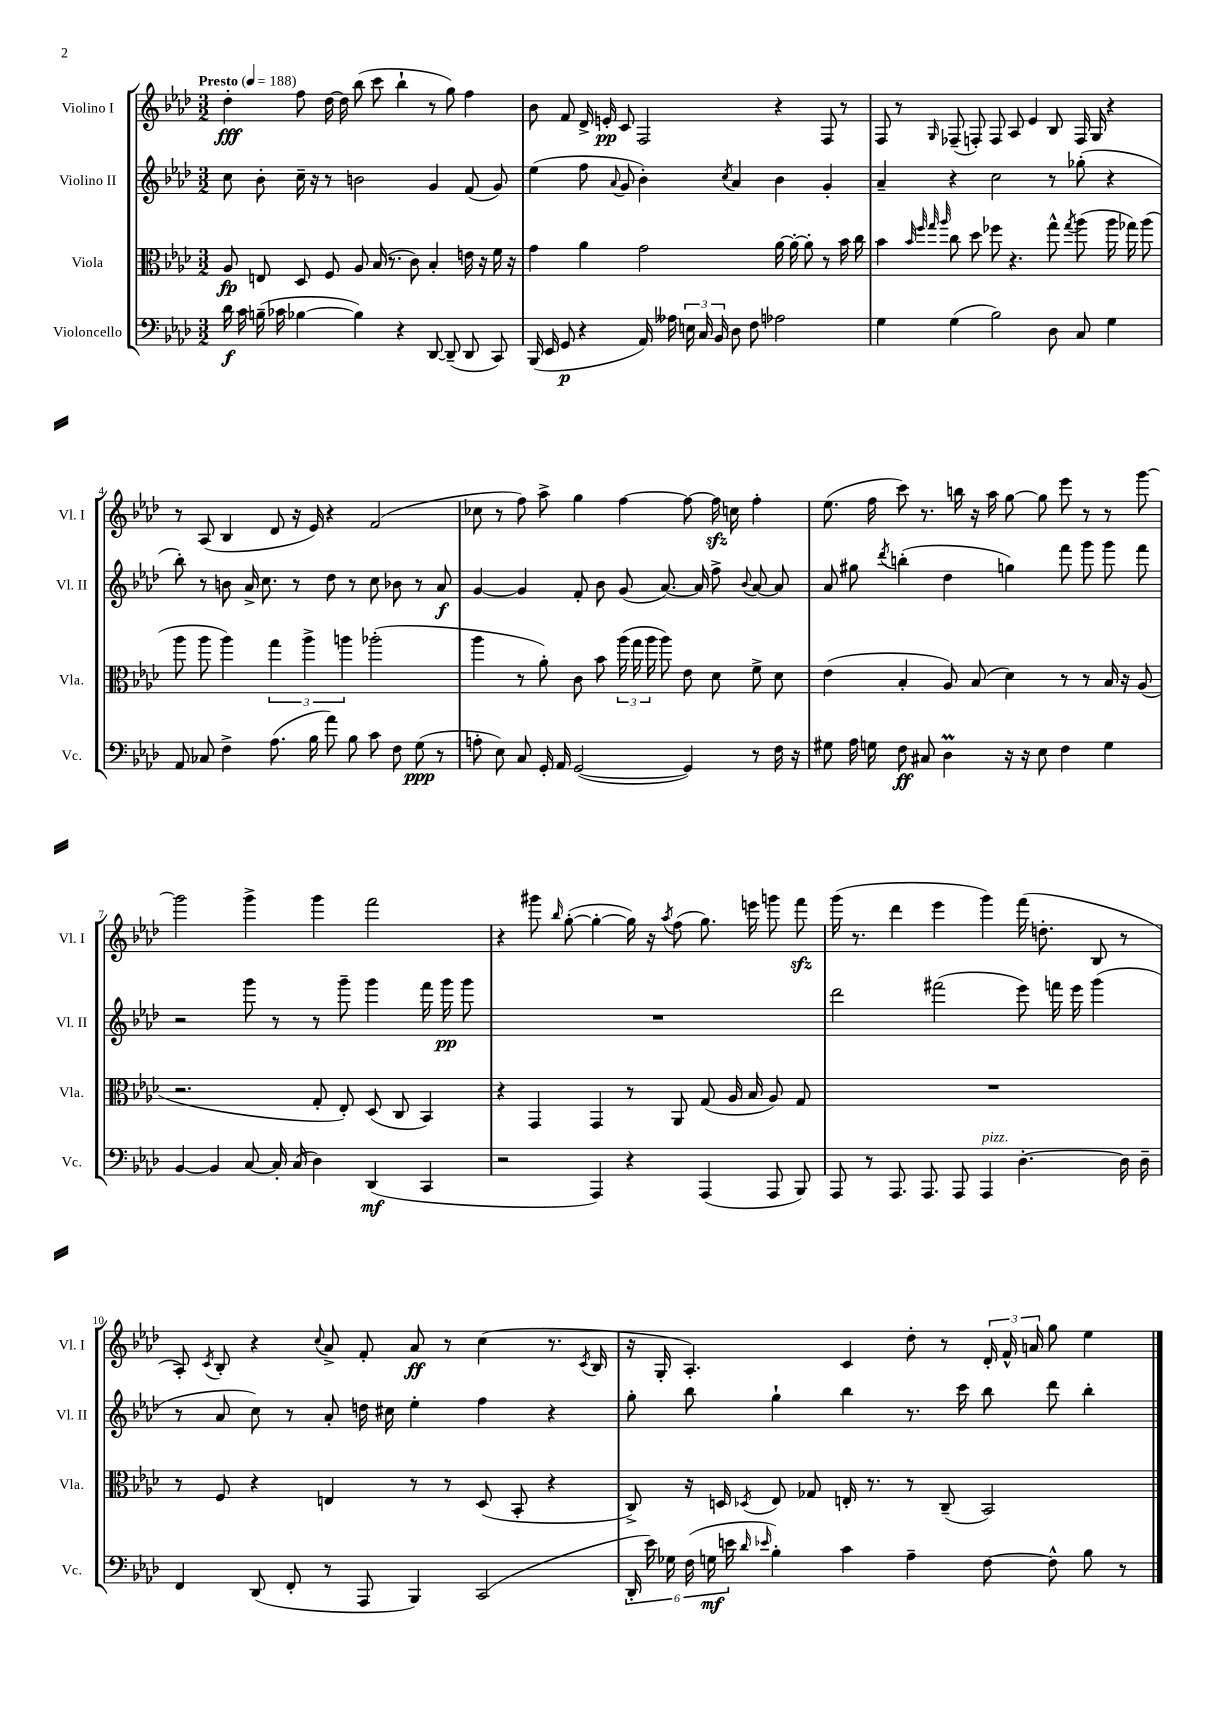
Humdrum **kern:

**kern	**kern	**kern	**kern
*staff4	*staff3	*staff2	*staff1
*clefF4	*clefC3	*clefG2	*clefG2
*k[b-e-a-d-]	*k[b-e-a-d-]	*k[b-e-a-d-]	*k[b-e-a-d-]
*M3/2	*M3/2	*M3/2	*M3/2
*MM188	*MM188	*MM188	*MM188
16d-	8A-	8cc	4dd-'
16c	.	.	.
(16B~	8E	8b-'	.
16c-	.	.	.
[4B-	8D-	16cc~	8ff
.	.	16r	.
.	8F	8r	[16dd-
.	.	.	16dd-]
4B-])	8A-	2b	(8bb-
.	(16B-	.	8ccc
.	8.r	.	.
4r	.	.	4bb-`
.	8c)	.	.
[8DD-	4B-'	4g	8r
(8DD-~]	.	.	8gg)
8DD-	16e	(8f	4ff
.	16r	.	.
8CC)	16f	8g)	.
.	16r	.	.
=	=	=	=
(16BBB-	4g	(4ee-	8b-
16EE-	.	.	.
8GG	.	.	8f
4r	4a-	8ff	16d-^
.	.	.	16e'
.	.	8qqa-	.
.	.	8g	8c
16AA-)	2g	4b-')	2F
16A--	.	.	.
24E	.	.	.
24C	.	.	.
24BB-	.	.	.
.	.	8qcc	.
8D-	.	4a-	.
8F	.	.	.
2A-	[16a-	4b-	4r
.	16a-'_	.	.
.	8a-']	.	.
.	8r	4g'	8F
.	16b-	.	8r
.	16cc	.	.
=	=	=	=
4G	4b-	4a-~	8F
.	.	.	8r
.	32qqb-	.	.
.	32qqff	.	.
.	32qqgg	.	.
.	32qqaa-	.	16qqG
(4G	8cc	4r	(8F-~
.	8dd-	.	8F')
2B-)	8ff-	2cc	8F
.	4.r	.	8A-
.	.	.	4e-
8D-	8gg^^	8r	8B-
.	8qgg	.	.
8C	(8aa-	(8gg-'	16F
.	.	.	16G
4G	16aa-	4r	4r
.	16gg-)	.	.
.	(8aa-	.	.
=	=	=	=
8AA-	8aa-	8bb-')	8r
8C-	8aa-	8r	(8A-
4F^	4aa-)	8b	4B-
.	.	16a-^	.
.	.	8.cc	.
(8.A-	6gg	.	8d-
.	.	8r	16r
.	6aa-^	.	.
16B-	.	.	16e-)
8a-)	.	8dd-	4r
.	6aa	.	.
8B-	.	8r	.
8c	(2aa-'	8cc	(2f
8F	.	8b-	.
(8G	.	8r	.
8r	.	8a-	.
=	=	=	=
8A'	4aa-	[4g	8cc-
8E-)	.	.	8r
8C	8r	4g]	8ff)
16GG'	8a-')	.	8aa-^
16AA-	.	.	.
([2GG	8c	8f'	4gg
.	8b-	8b-	.
.	(24aa-	(8g	[4ff
.	24gg	.	.
.	24aa-	.	.
.	8aa-)	[8.a-)	.
4GG])	8e-	.	8ff_
.	.	16a-]	.
.	8d-	8ff^	16ff]
.	.	.	16cc
.	.	8qqb-	.
8r	8f^	[8a-	4ff'
16F	8d-	8a-]	.
16r	.	.	.
=	=	=	=
8G#	(4e-	8a-	(8.ee-
16A-	.	8gg#	.
16G	.	.	16ff
.	.	8qddd-	.
8F	4B-'	(4bb'	8ccc)
8C#	.	.	8.r
4D-	8A-)	4dd-	.
.	.	.	16bb
.	(8B-	.	16r
.	.	.	16aa-
16r	4d-)	4gg)	[8gg
16r	.	.	.
8E-	.	.	8gg]
4F	8r	8fff	8eee-
.	8r	8ggg	8r
4G	16B-	8ggg	8r
.	16r	.	.
.	(8A-	8fff	[8ggg
=	=	=	=
[4BB-	2.r	2r	2ggg]
4BB-]	.	.	.
[8C	.	8ggg	4ggg^
16C']	.	8r	.
(16C	.	.	.
4D-)	8G'	8r	4ggg
.	8E-')	8ggg~	.
(4DD-	(8D-	4ggg	2fff
.	8C	.	.
4CC	4BB-)	16fff	.
.	.	16ggg	.
.	.	8ggg	.
=	=	=	=
2r	4r	1.r	4r
.	4GG	.	8ggg#
.	.	.	16qqbb-
.	.	.	([8gg'
4AAA-)	4GG	.	4gg'_
4r	8r	.	16gg])
.	.	.	16r
.	.	.	8qaa-
.	8AA-	.	(8ff
(4AAA-	(8G	.	8.gg)
.	16A-	.	.
.	16B-	.	16eee
8AAA-	8A-)	.	8ggg
8BBB-)	8G	.	8fff
=	=	=	=
8AAA-	1.r	2ddd-	(16ggg
.	.	.	8.r
8r	.	.	.
8.AAA-	.	.	4ddd-
8.AAA-	.	.	.
.	.	(2fff#	4eee-
8AAA-	.	.	.
4AAA-	.	.	4ggg)
[4.D-'	.	8eee-)	(16fff
.	.	.	8.dd'
.	.	16fff	.
.	.	16eee-	.
.	.	(4ggg	8B-
16D-]	.	.	8r
16D-~	.	.	.
=	=	=	=
4FF	8r	8r	8A-')
.	.	.	8qc
.	8F	8a-	8B-'
(8DD-	4r	8cc)	4r
8FF'	.	8r	.
.	.	.	8qqcc
8r	4E	8a-'	8a-^
8AAA-	.	16dd	8f'
.	.	16cc#	.
4BBB-)	8r	4ee-'	8a-
.	8r	.	8r
(2CC	(8D-	4ff	(4cc
.	8BB-'	.	.
.	4r	4r	8.r
.	.	.	8qc
.	.	.	16B-
=	=	=	=
24DD-'	8C^)	8gg'	16r
24e-)	.	.	.
.	.	.	16G'
24G-	.	.	.
(24F	16r	8bb-	4.A-')
24G	.	.	.
.	16D	.	.
24e	.	.	.
16qqd-	.	.	.
16qqe-	8qD-	.	.
4B-')	8E-	4gg`	.
.	8G-	.	.
4c	16E'	4bb-	4c
.	8.r	.	.
4A-~	8r	8.r	8dd-'
.	(8C~	.	8r
.	.	16ccc	.
[8F	2BB-)	8bb-	24d-'
.	.	.	24f^^
.	.	.	24a
8F^^]	.	8ddd-	8gg
8B-	.	4bb-'	4ee-
8r	.	.	.
==	==	==	==
*-	*-	*-	*-
